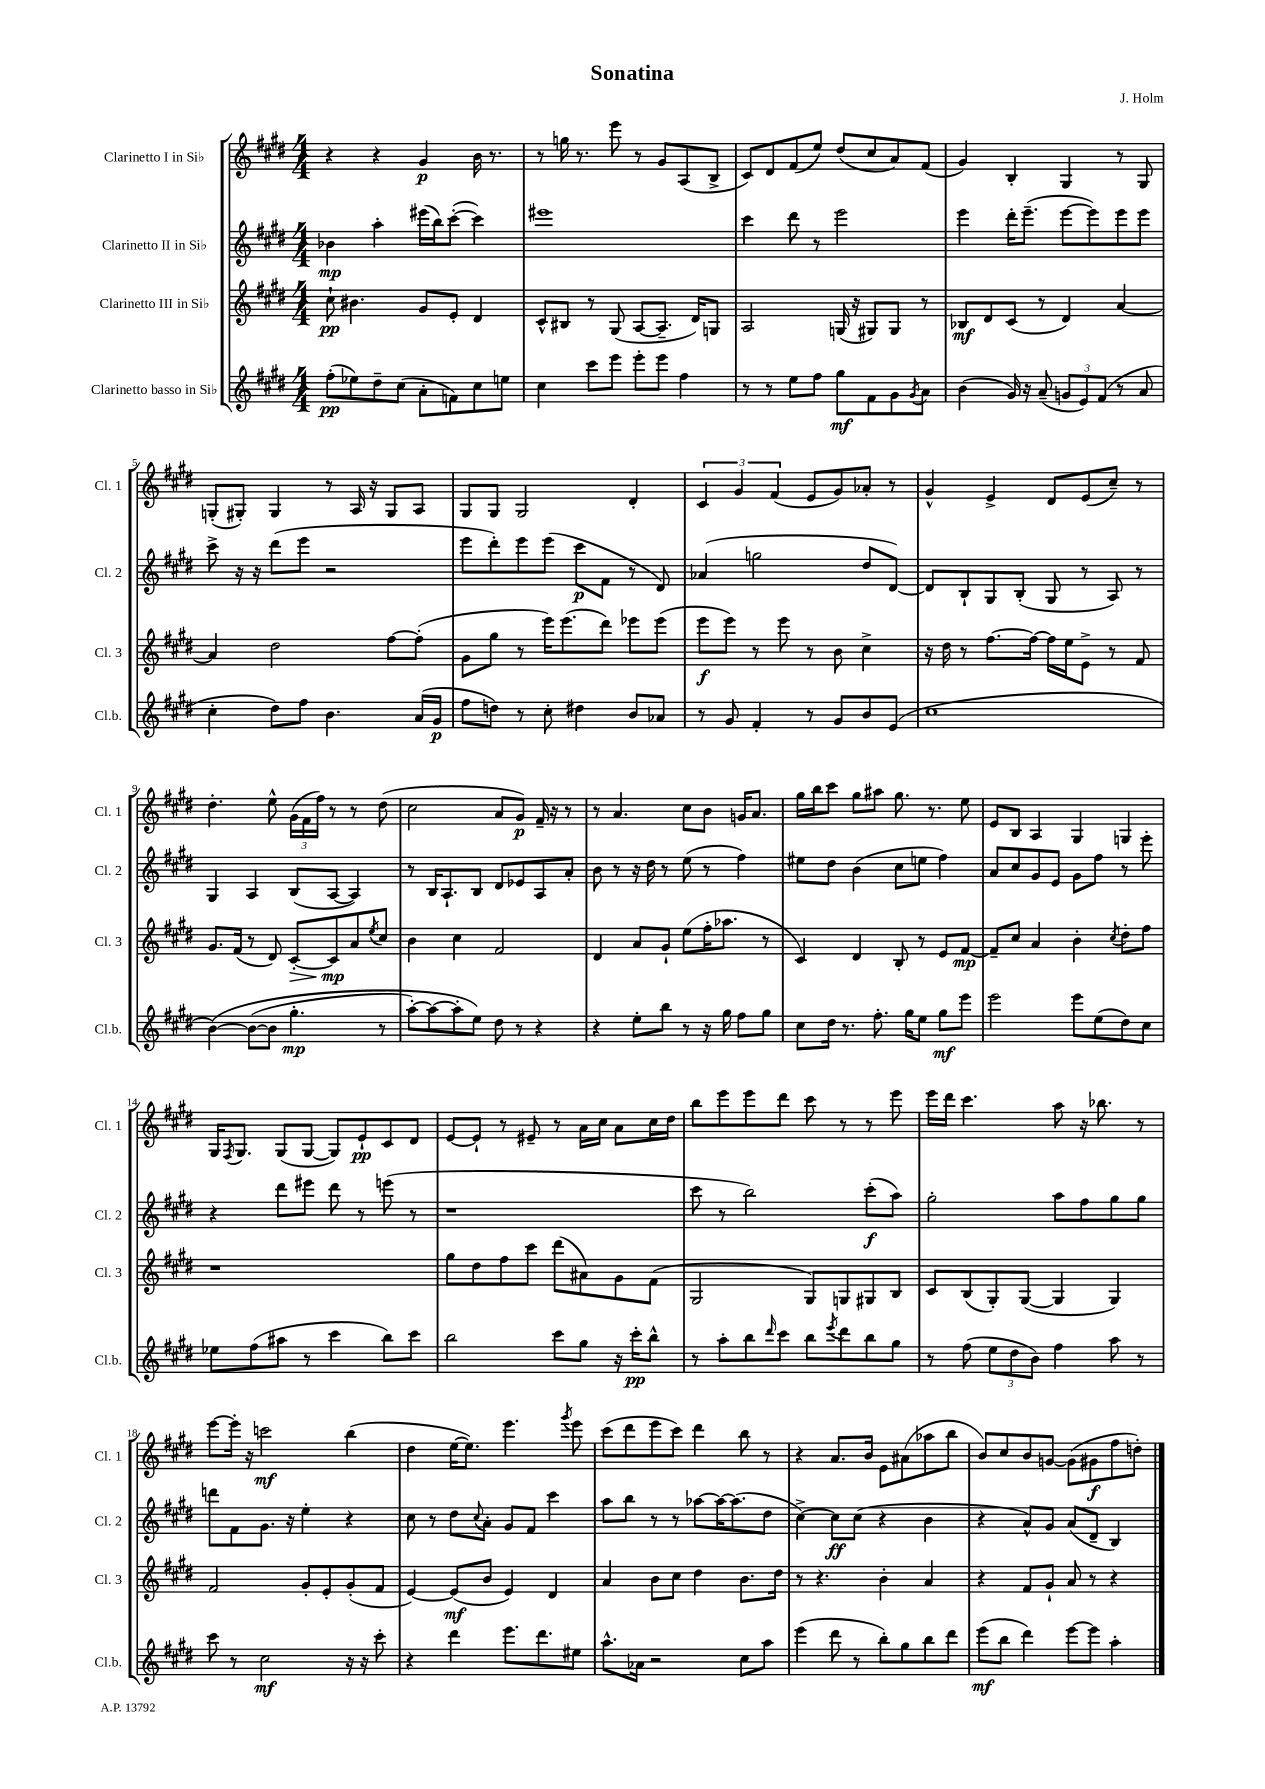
\header { title = "Sonatina" composer = "J. Holm" }
<<
\new StaffGroup <<
\new Staff = "s0" \with { instrumentName = "Clarinetto I in Sib" shortInstrumentName = "Cl. 1" } {
    \clef treble \key e \major \numericTimeSignature \time 4/4
    r4 r4 gis'4\p b'16 r8. |
    r8 g''16 r8. e'''8 r8 gis'8 a8( b8-> |
    cis'8) dis'8 fis'8( e''8) dis''8( cis''8 a'8) fis'8( |
    gis'4) b4-. gis4 r8 gis8 |
    g8-.( gis8-.) gis4 r8 a16 r16 gis8 a8 |
    gis8 gis8 gis2 dis'4-. |
    \tuplet 3/2 { cis'4 gis'4 fis'4( } e'8 gis'8) aes'8-. r8 |
    gis'4-^ e'4-> dis'8 e'8( cis''8--) r8 |
    dis''4.-. e''8-^ \tuplet 3/2 { gis'16( fis'16 fis''16) } r8 r8 dis''8( |
    cis''2 a'8 gis'8\p) fis'16-- r16 r8 |
    r8 a'4. cis''8 b'8 g'16 a'8. |
    gis''16 b''16 cis'''8 gis''8 ais''8 gis''8. r8. e''8 |
    e'8 b8 a4 gis4 g4 |
    gis16 \acciaccatura { fis8 } gis8. gis8( gis8~ gis8) e'8-!\pp cis'8 dis'8 |
    e'8~ e'8-! r8 eis'8-- r8 a'16 cis''16 a'8 cis''16 dis''16 |
    b''8 e'''8 e'''8 dis'''8 cis'''8 r8 r8 e'''8 |
    e'''16 dis'''16 cis'''4. a''8 r16 bes''8. r8 |
    e'''8~ e'''16-. r16 c'''2\mf b''4( |
    dis''4 e''16~ e''8.) e'''4. \acciaccatura { gis'''8 } e'''8 |
    cis'''8( dis'''8 e'''8 cis'''8) dis'''4 b''8 r8 |
    r4 a'8. b'16 e'8 ais'8( aes''8 b''8 |
    b'8) cis''8 b'8 g'8~ g'8( gis'8\f fis''8 d''8-.) \bar "|." |
}
\new Staff = "s1" \with { instrumentName = "Clarinetto II in Sib" shortInstrumentName = "Cl. 2" } {
    \clef treble \key e \major \numericTimeSignature \time 4/4
    bes'4\mp a''4-. eis'''16( b''16) cis'''8~-.( cis'''4) |
    eis'''1 |
    cis'''4 dis'''8 r8 e'''2 |
    e'''4 dis'''16-. e'''8.--( e'''8~ e'''8) e'''8 e'''8 |
    cis'''8-> r16 r16 dis'''8( e'''8 r2 |
    e'''8 dis'''8-.) e'''8 e'''8( cis'''8\p fis'8 r8 dis'8) |
    aes'4( g''2 dis''8 dis'8~) |
    dis'8 b8-! gis8 b8-.( gis8 r8 a8) r8 |
    gis4 a4 b8( a8~ a4) |
    r8 b16 a8.-! b8 dis'8 ees'8 a8 a'8-. |
    b'8 r8 r16 dis''16 r8 e''8( r8 fis''4) |
    eis''8 dis''8 b'4( cis''8 e''8 fis''4) |
    a'8 cis''8 gis'8 e'8 gis'8 fis''8 r8 e'''8-. |
    r4 dis'''8 eis'''8 dis'''8 r8 e'''8( r8 |
    r1 |
    cis'''8 r8 b''2) cis'''8-.\f( a''8) |
    gis''2-. a''8 fis''8 gis''8 gis''8 |
    d'''8 fis'8 gis'8. r16 e''4-. r4 |
    cis''8 r8 dis''8 \appoggiatura { cis''8 } a'8-. gis'8 fis'8 cis'''4 |
    a''8 b''8 r8 r8 aes''8~ aes''16~ aes''8.( dis''8 |
    cis''4~->) cis''8\ff cis''8( r4 b'4 |
    r4 a'8-^) gis'8 a'8( dis'8-- b4) \bar "|." |
}
\new Staff = "s2" \with { instrumentName = "Clarinetto III in Sib" shortInstrumentName = "Cl. 3" } {
    \clef treble \key e \major \numericTimeSignature \time 4/4
    cis''8-!\pp bis'4. gis'8 e'8-. dis'4 |
    cis'8-^ bis8 r8 gis8( a8~ a8.-- dis'16) g8 |
    a2 g16( r16 gis8) gis8 r8 |
    bes8\mf dis'8 cis'8( r8 dis'4) a'4~ |
    a'4 dis''2 fis''8~ fis''8-.( |
    gis'8 gis''8 r8 e'''16) e'''8.( dis'''8) ees'''8 ees'''8( |
    e'''8\f e'''8) r8 e'''8 r8 b'8 cis''4-> |
    r16 dis''16 r8 fis''8.~ fis''16~ fis''16 e''16 e'8-> r8 fis'8 |
    gis'8. fis'16( r8 dis'8) cis'8~-.\> cis'8\mp\! a'8 \acciaccatura { e''8 } cis''8 |
    b'4 cis''4 fis'2 |
    dis'4 a'8 gis'8-! e''8( fis''16-. aes''8. r8 |
    cis'4) dis'4 b8-. r8 e'8 fis'8~\mp |
    fis'8-- cis''8 a'4 b'4-. \acciaccatura { cis''8 } dis''8-. fis''8 |
    r1 |
    gis''8 dis''8 fis''8 cis'''8 dis'''8( ais'8) gis'8 fis'8( |
    gis2 gis8) g8 gis8 b8 |
    cis'8 b8( gis8-.) gis8~( gis4 gis4) |
    fis'2 gis'8-. e'8-. gis'8-.( fis'8 |
    e'4~) e'8\mf( b'8 e'4) dis'4 |
    a'4 b'8 cis''8 dis''4 b'8. dis''16 |
    r8 r4. b'4-. a'4 |
    r4 fis'8 gis'8-! a'8 r8 r4 \bar "|." |
}
\new Staff = "s3" \with { instrumentName = "Clarinetto basso in Sib" shortInstrumentName = "Cl.b." } {
    \clef treble \key e \major \numericTimeSignature \time 4/4
    fis''8-.\pp( ees''8) dis''8-- cis''8( a'8-. f'8) cis''8 e''8 |
    cis''4 cis'''8 e'''8 e'''8-. e'''8 fis''4 |
    r8 r8 e''8 fis''8 gis''8\mf fis'8 gis'8 \acciaccatura { gis'8 } a'8 |
    b'4( gis'16) r16 a'8--( \tuplet 3/2 { g'8 e'8) fis'8( } r8 a'8 |
    cis''4-. dis''8) fis''8 b'4. a'16( gis'16\p |
    fis''8 d''8) r8 cis''8-. dis''4 b'8 aes'8 |
    r8 gis'8 fis'4-. r8 gis'8 b'8 e'8( |
    cis''1 |
    b'4~)\( b'8~( b'8 gis''4.-.\mp r8 |
    a''8~-.) a''8~ a''8-. e''8\) dis''8 r8 r4 |
    r4 e''8-. b''8 r8 r16 gis''16 fis''8 gis''8 |
    cis''8 dis''16 r8. fis''8.-. gis''16 e''8 gis''8\mf e'''8 |
    e'''2 e'''8 e''8( dis''8) cis''8 |
    ees''8 fis''8( ais''8 r8 cis'''4 b''8) cis'''8 |
    b''2 cis'''8 gis''8 r16 cis'''16-.\pp b''8-^ |
    r8 a''8-. b''8 \grace { dis'''16 } cis'''8 b''8 \acciaccatura { e'''8 } dis'''8 b''8 gis''8 |
    r8 fis''8( \tuplet 3/2 { e''8 dis''8 b'8) } fis''4 a''8 r8 |
    cis'''8 r8 cis''2\mf r16 r16 cis'''8-. |
    r4 dis'''4 e'''8. dis'''8. eis''8 |
    a''8.-^ aes'16 r2 cis''8 a''8 |
    e'''4( dis'''8 r8 b''8-.) gis''8 b''8 dis'''8 |
    e'''8\mf( b''8 dis'''4) e'''8~ e'''8 a''4-. \bar "|." |
}
>>
>>
